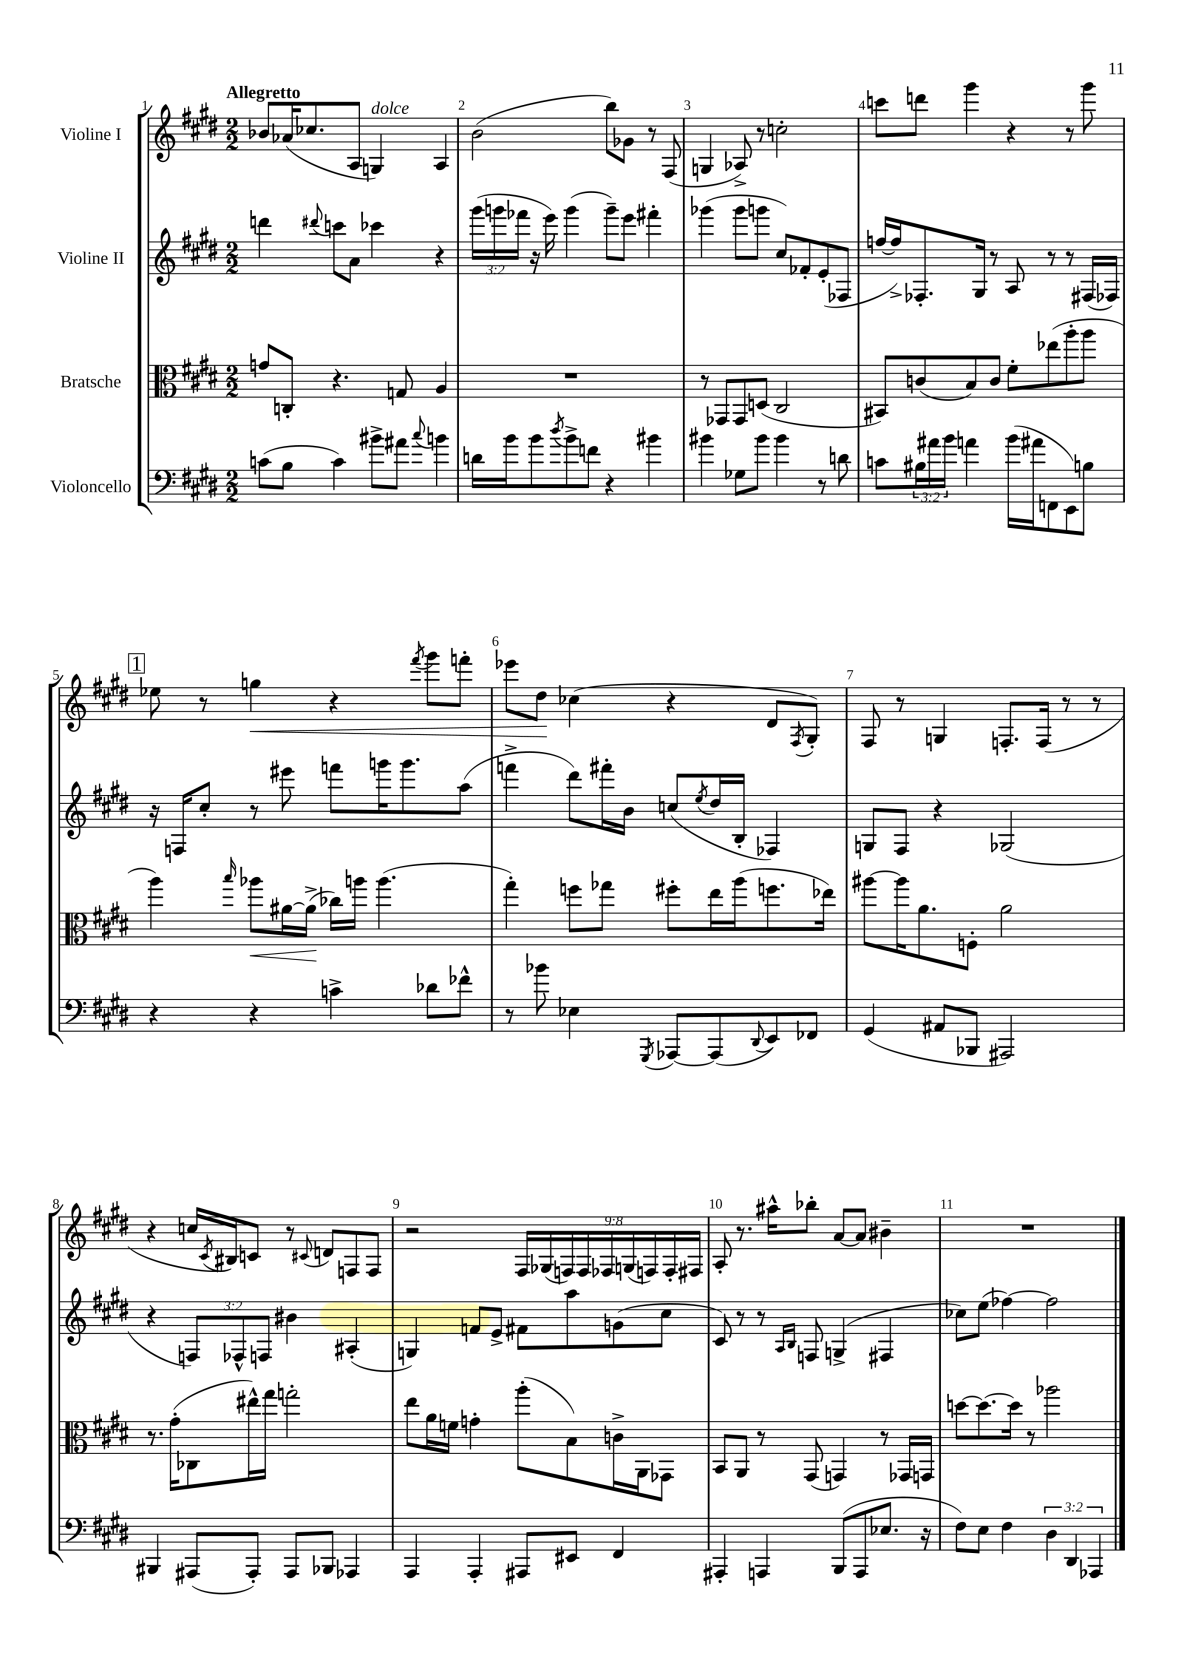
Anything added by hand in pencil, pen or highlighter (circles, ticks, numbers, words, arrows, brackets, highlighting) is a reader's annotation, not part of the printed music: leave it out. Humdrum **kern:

**kern	**kern	**kern	**kern
*staff4	*staff3	*staff2	*staff1
*clefF4	*clefC3	*clefG2	*clefG2
*k[f#c#g#d#]	*k[f#c#g#d#]	*k[f#c#g#d#]	*k[f#c#g#d#]
*M2/2	*M2/2	*M2/2	*M2/2
(8c	8g	4ddd	8b-
8B	8C'	.	(16a-
.	.	.	8.cc-
.	.	8qqddd#	.
4c)	4.r	8ccc	.
.	.	8a	8A
8b#^	.	4ccc-	4G)
8a#	8G	.	.
8qqcc#	.	.	.
4b	4A	4r	4A
=	=	=	=
16d	1r	(24ggg#	(2b
.	.	24ggg	.
16b	.	.	.
.	.	24fff-	.
8b	.	16r	.
.	.	16eee)	.
8qdd#	.	.	.
8b^	.	(4ggg	.
8f	.	.	.
4r	.	8ggg~)	8bb)
.	.	8eee	8g-
4b#	.	4fff#'	8r
.	.	.	(8F#
=	=	=	=
4b#	8r	(4ggg-	4G
.	8GG-	.	.
8G-	8GG-	8ggg-	8A-^)
8b#	(8D	8ggg	8r
4b#	2C#	8cc#)	2cc'
.	.	8f-'	.
8r	.	(8e'	.
8d	.	8F-	.
=	=	=	=
8c	8BB#)	[16ff	8ccc
.	.	16ff^])	.
24B#	(8c	8.F-'	8ddd
24a#	.	.	.
24b	.	.	.
4a	8B)	.	4ggg#
.	.	16G#	.
.	8c	8r	.
(16b	8f#'	8A	4r
16a#	.	.	.
8FF	(8ee-	8r	.
8EE)	8aa'	8r	8r
8B	8aa	(16F#	8ggg#
.	.	16F-)	.
=	=	=	=
4r	4aa)	16r	8ee-
.	.	16F	.
.	.	8cc#'	8r
.	16qqbb	.	.
4r	8aa-	8r	4gg
.	[16a#	8eee#	.
.	(16a#^]	.	.
4c^	16cc-)	8fff	4r
.	16aa	.	.
.	(4.aa	16ggg	.
.	.	8.ggg	.
.	.	.	8qfff#
8d-	.	.	8ggg#
8f-^^	.	(8aa	8fff'
=	=	=	=
8r	4gg#')	4fff^	8eee-
8b-	.	.	8dd#
4E-	8ff	8ddd#)	(4cc-
.	8gg-	16fff#'	.
.	.	16b	.
8qGGG#	.	.	.
[8AAA-	8ff#'	(8cc	4r
.	.	8qee	.
(8AAA-]	16ee	16dd#	.
.	(16aa	16B'	.
8qqDD#	.	.	.
8EE)	8.ff	4F-)	8d#
.	.	.	8qF#
8FF-	.	.	8G#')
.	16ee-)	.	.
=	=	=	=
(4GG#	[8aa#	8G	8F#
.	16aa#]	8F#	8r
.	8.a	.	.
8AA#	.	4r	4G
8BBB-	8F'	.	.
2AAA#)	2a	(2G-	8.F'
.	.	.	(16F
.	.	.	8r
.	.	.	8r
=	=	=	=
4BBB#	8.r	4r	4r
.	(16g#'	.	.
(8AAA#	8C-	12F)	16cc
.	.	.	8qc#
.	.	.	16B#)
.	.	12F-^^	.
8AAA#')	16ee#^^)	.	8c
.	.	12F	.
.	16gg#	.	.
8AAA#	2gg'	4b#	8r
.	.	.	8qqc#
8BBB-	.	.	8d
4AAA-	.	(4A#'	8F
.	.	.	8F
=	=	=	=
4AAA	8ee	4G)	2r
.	16a	.	.
.	16f	.	.
4AAA'	4g'	8f	.
.	.	8e^	.
8AAA#	(8aa'	8f#	18F#
.	.	.	(18G-
.	.	.	18F)
8EE#	8B)	8aa	.
.	.	.	18F
.	.	.	18F-
4FF#	16c^	(8g	.
.	.	.	(18G
.	16AA	.	.
.	.	.	18F)
.	8GG-	8cc#	.
.	.	.	18F'
.	.	.	18F#
=	=	=	=
4AAA#'	8BB	8c#)	8A'
.	8AA	8r	8.r
4AAA	8r	8r	.
.	.	.	16aa#^^
.	.	16qqA	.
.	.	16qqB	.
.	(8GG#	8F	8bb-'
(8BBB	4GG)	(4G^	[8a
8AAA	.	.	8a]
8.E-	8r	4F#	4b#~
.	16GG-	.	.
16r	16GG	.	.
=	=	=	=
8F#)	[8dd	8cc-)	1r
8E	8.dd_	(8ee	.
4F#	.	[4ff-)	.
.	16dd]	.	.
.	8r	.	.
6D#	2aa-	2ff-]	.
6DD#	.	.	.
6AAA-	.	.	.
==	==	==	==
*-	*-	*-	*-
